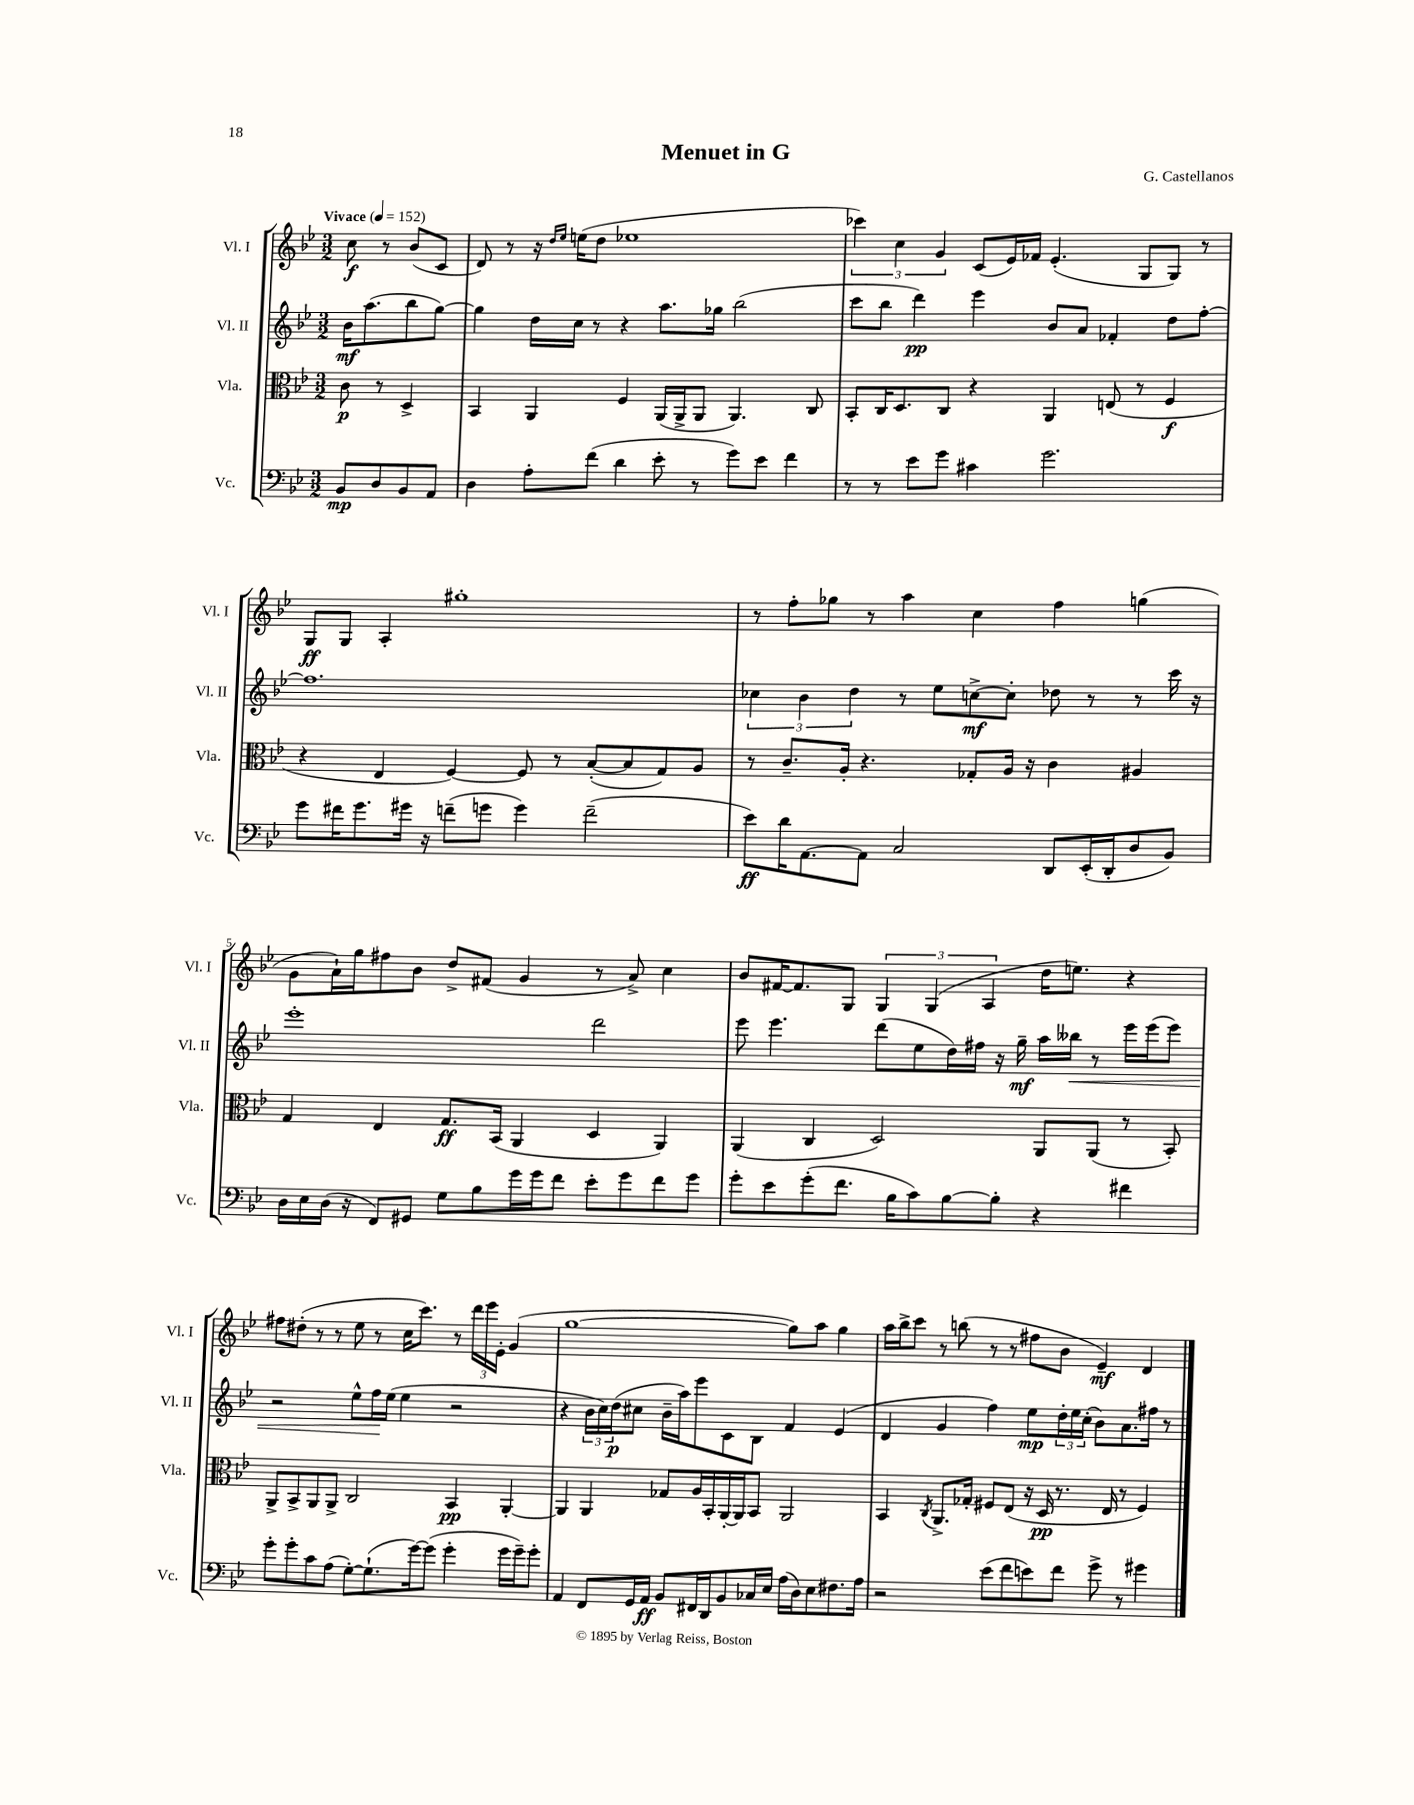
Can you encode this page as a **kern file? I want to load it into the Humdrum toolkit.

**kern	**dynam	**kern	**dynam	**kern	**dynam	**kern	**dynam
*part4	*part4	*part3	*part3	*part2	*part2	*part1	*part1
*staff4	*staff4	*staff3	*staff3	*staff2	*staff2	*staff1	*staff1
*I"Vc.	*	*I"Vla.	*	*I"Vl. II	*	*I"Vl. I	*
*I'Vc.	*	*I'Vla.	*	*I'Vl. II	*	*I'Vl. I	*
*clefF4	*	*clefC3	*	*clefG2	*	*clefG2	*
*k[b-e-]	*	*k[b-e-]	*	*k[b-e-]	*	*k[b-e-]	*
*M3/2	*	*M3/2	*	*M3/2	*	*M3/2	*
*MM152	*	*MM152	*	*MM152	*	*MM152	*
=	=	=	=	=	=	=	=
!	!	!	!	!	!	!LO:TX:a:B:t=Vivace	!
8BB-/L	mp	8c\	p	16b-\KL	mf	8cc\	f
.	.	.	.	(8.aa\	.	.	.
8D/	.	8r	.	.	.	8r	.
8BB-/	.	4D^/	.	8bb-\	.	(8b-/L	.
8AA/J	.	.	.	[8gg\J)	.	8c/J	.
=1	=1	=1	=1	=1	=1	=1	=1
4D\	.	4BB-/	.	4gg\]	.	8d/)	.
.	.	.	.	.	.	8r	.
8A'\L	.	4AA/	.	16dd\LL	.	16r	.
.	.	.	.	.	.	16qqdd/LL	.
.	.	.	.	.	.	16qqee-/JJ	.
.	.	.	.	16cc\JJ	.	(16een\KL	.
(8f\J	.	.	.	8r	.	8dd\J	.
4d\	.	4F/	.	4r	.	1ee-X	.
8e-'\	.	(16AA/LL	.	8.aa\L	.	.	.
.	.	16AA^/J	.	.	.	.	.
8r	.	8AA/J	.	.	.	.	.
.	.	.	.	16gg-X\Jk	.	.	.
8g\L)	.	4.AA/)	.	(2bb-\	.	.	.
8e-\J	.	.	.	.	.	.	.
4f\	.	.	.	.	.	.	.
.	.	8C/	.	.	.	.	.
=2	=2	=2	=2	=2	=2	=2	=2
8r	.	8BB-'/L	.	8ccc\L	.	6ccc-X\)	.
8r	.	16C/K	.	8bb-\J	.	.	.
.	.	.	.	.	.	6cc\	.
.	.	8.D/	.	.	.	.	.
8e-\L	.	.	.	4ddd\)	pp	.	.
.	.	.	.	.	.	6g/	.
8g\J	.	8C/J	.	.	.	.	.
4c#X\	.	4r	.	4eee-\	.	(8c/L	.
.	.	.	.	.	.	16e-/L)	.
.	.	.	.	.	.	16f-X/JJ	.
2.g\	.	4AA/	.	8b-/L	.	(4.e-'/	.
.	.	.	.	8a/J	.	.	.
.	.	(8En/	.	4f-X'/	.	.	.
.	.	8r	.	.	.	8G/L	.
.	.	4F/	f	8dd\L	.	8G/J)	.
.	.	.	.	[8ff'\J	.	8r	.
!!LO:LB:g=z
=3	=3	=3	=3	=3	=3	=3	=3
8g\L	.	4r	.	1.ff]	.	8G/L	ff
16f#X\K	.	.	.	.	.	8G/J	.
8.g\	.	.	.	.	.	.	.
.	.	4E-/	.	.	.	4A'/	.
16g#X\Jk	.	.	.	.	.	.	.
16r	.	.	.	.	.	.	.
(8fn~\L	.	[4F/)	.	.	.	1gg#X'	.
8gn\J	.	.	.	.	.	.	.
4g\)	.	8F/]	.	.	.	.	.
.	.	8r	.	.	.	.	.
(2f~\	.	([8B-'/L	.	.	.	.	.
.	.	8B-/]	.	.	.	.	.
.	.	8G/)	.	.	.	.	.
.	.	8A/J	.	.	.	.	.
=4	=4	=4	=4	=4	=4	=4	=4
8e-\L)	ff	8r	.	6cc-X\	.	8r	.
16d\K	.	8.c~/L	.	.	.	8ff'\L	.
.	.	.	.	6b-\	.	.	.
[8.AA\	.	.	.	.	.	.	.
.	.	.	.	.	.	8gg-X\J	.
.	.	16A'/Jk	.	.	.	.	.
.	.	.	.	6dd\	.	.	.
8AA\J]	.	4.r	.	.	.	8r	.
2C/	.	.	.	8r	.	4aa\	.
.	.	.	.	8ee-\L	.	.	.
.	.	8G-X'/L	.	[8ccn^\	mf	4cc\	.
.	.	16A/Jk	.	8cc'\J]	.	.	.
.	.	16r	.	.	.	.	.
8DD/L	.	4c\	.	8dd-X\	.	4ff\	.
(16EE-'/L	.	.	.	8r	.	.	.
16DD'/J	.	.	.	.	.	.	.
8D/	.	4A#X/	.	8r	.	(4ggn\	.
8BB-/J)	.	.	.	16ccc\	.	.	.
.	.	.	.	16r	.	.	.
!!LO:LB:g=z
=5	=5	=5	=5	=5	=5	=5	=5
16D\LL	.	4G/	.	1eee-'	.	8g\L	.
16E-\	.	.	.	.	.	.	.
(16D\JJ	.	.	.	.	.	16a`\L)	.
16r	.	.	.	.	.	16gg\J	.
8FF/L)	.	4E-/	.	.	.	8ff#X\	.
8GG#X/J	.	.	.	.	.	8b-\J	.
8G\L	.	8.G/L	ff	.	.	8dd^/L	.
8B-\	.	.	.	.	.	(8f#X/J	.
.	.	(16BB-/Jk	.	.	.	.	.
16g\L	.	4AA/	.	.	.	4g/	.
16g\J	.	.	.	.	.	.	.
8f\J	.	.	.	.	.	.	.
8e-'\L	.	4D/	.	2ddd\	.	8r	.
8g\	.	.	.	.	.	8a^/)	.
8f\	.	4AA/)	.	.	.	4cc\	.
8g\J	.	.	.	.	.	.	.
=6	=6	=6	=6	=6	=6	=6	=6
8g'\L	.	(4AA/	.	8eee-\	.	8b-/L	.
8e-\	.	.	.	4.eee-\	.	[16f#X/K	.
.	.	.	.	.	.	8.f#/]	.
(8g'\	.	4C/	.	.	.	.	.
8.f\J	.	.	.	.	.	8G/J	.
.	.	2D/)	.	(8ddd\L	.	6G/	.
16B-\KL	.	.	.	.	.	.	.
8c\)	.	.	.	8ee-\	.	.	.
.	.	.	.	.	.	(6G/	.
[8B-\	.	.	.	16dd\L)	.	.	.
.	.	.	.	16ff#X\JJ	.	.	.
.	.	.	.	.	.	6A/	.
8B-'\J]	.	.	.	16r	.	.	.
.	.	.	.	16gg~\	mf	.	.
4r	.	8AA/L	.	16aa\LL	.	16dd\KL	.
!	!	!	!	!	!LO:HP:b	!	!
.	.	.	.	16bb--X\JJ	<	8.een\J)	.
.	.	(8AA/J	.	8r	.	.	.
4f#X\	.	8r	.	16eee-\LL	.	4r	.
.	.	.	.	(16eee-\J	.	.	.
.	.	8BB-'/)	.	8eee-\J)	.	.	.
!!LO:LB:g=z
=7	=7	=7	=7	=7	=7	=7	=7
8g'\L	.	8AA^/L	.	2r	.	8ff#X\L	.
8g'\	.	8BB-^/	.	.	.	(8dd#X'\J	.
8c\	.	8AA/	.	.	.	8r	.
(8A\J	.	8AA^/J	.	.	.	8r	.
[8G'\L)	.	2C/	.	8ee-^^\L	.	8ee-\	.
(8.G`\]	.	.	.	16ff\L	.	8r	.
.	.	.	.	(16ee-\JJ	[	.	.
.	.	.	.	4ee-\	.	16cc\KL	.
[16g\k)	.	.	.	.	.	8.ccc\J)	.
(8g\J]	.	.	.	.	.	.	.
4g'\	.	4BB-/	pp	2r	.	8r	.
.	.	.	.	.	.	24ddd\LL	.
.	.	.	.	.	.	24eee-\	.
.	.	.	.	.	.	24e-'\JJ	.
16g\LL	.	[4AA'/	.	.	.	(4g/	.
16g~\J)	.	.	.	.	.	.	.
8g'\J	.	.	.	.	.	.	.
=8	=8	=8	=8	=8	=8	=8	=8
4AA/	.	4AA/]	.	4r	.	[1gg	.
8FF/L	.	4AA/	.	24b-\LL	.	.	.
.	.	.	.	24cc\)	.	.	.
.	.	.	.	(24dd\J	p	.	.
16GG/L	.	.	.	8cc#X\J	.	.	.
16AA/JJ	ff	.	.	.	.	.	.
8BB-/L	.	8G-X/L	.	16b-~\LL	.	.	.
.	.	.	.	16aa\J)	.	.	.
16FF#X/L	.	16A/L	.	8eee-\	.	.	.
16DD/J	.	16BB-'/	.	.	.	.	.
8BB-/	.	[16AA'/	.	8c\	.	.	.
.	.	16AA/J]	.	.	.	.	.
16C-X/L	.	8BB-/J	.	8B-\J	.	.	.
16E-/JJ	.	.	.	.	.	.	.
(16A\LL	.	2AA/	.	4f/	.	8gg\L])	.
16D\J)	.	.	.	.	.	.	.
8E-\	.	.	.	.	.	8aa\J	.
8.F#X\	.	.	.	(4e-/	.	4gg\	.
16A\Jk	.	.	.	.	.	.	.
=9	=9	=9	=9	=9	=9	=9	=9
2r	.	4BB-/	.	4d/	.	16aa\LL	.
.	.	.	.	.	.	16bb-^\J	.
.	.	.	.	.	.	8ccc\J	.
.	.	8qC/	.	.	.	.	.
.	.	8.AA^/L	.	4g/	.	8r	.
.	.	.	.	.	.	(8bbn\	.
.	.	16G-X'/Jk	.	.	.	.	.
(8e-\L	.	8F#X/L	.	4ff\)	.	8r	.
8f\	.	(8E-/J	.	.	.	8r	.
8en\)	.	16r	.	8ee-\L	mp	8ff#X\L	.
.	.	16D/	pp	.	.	.	.
8f\J	.	8.r	.	24dd'\L	.	8b-\J	.
.	.	.	.	24ee-\	.	.	.
.	.	.	.	(24cc'\JJ	.	.	.
8g^\	.	.	.	8b-\L)	.	4e-~/)	mf
.	.	16E-/	.	.	.	.	.
8r	.	8r	.	8.a\	.	.	.
4g#X\	.	4F#/)	.	.	.	4d/	.
.	.	.	.	16ff#X\Jk	.	.	.
.	.	.	.	8r	.	.	.
==	==	==	==	==	==	==	==
*-	*-	*-	*-	*-	*-	*-	*-
